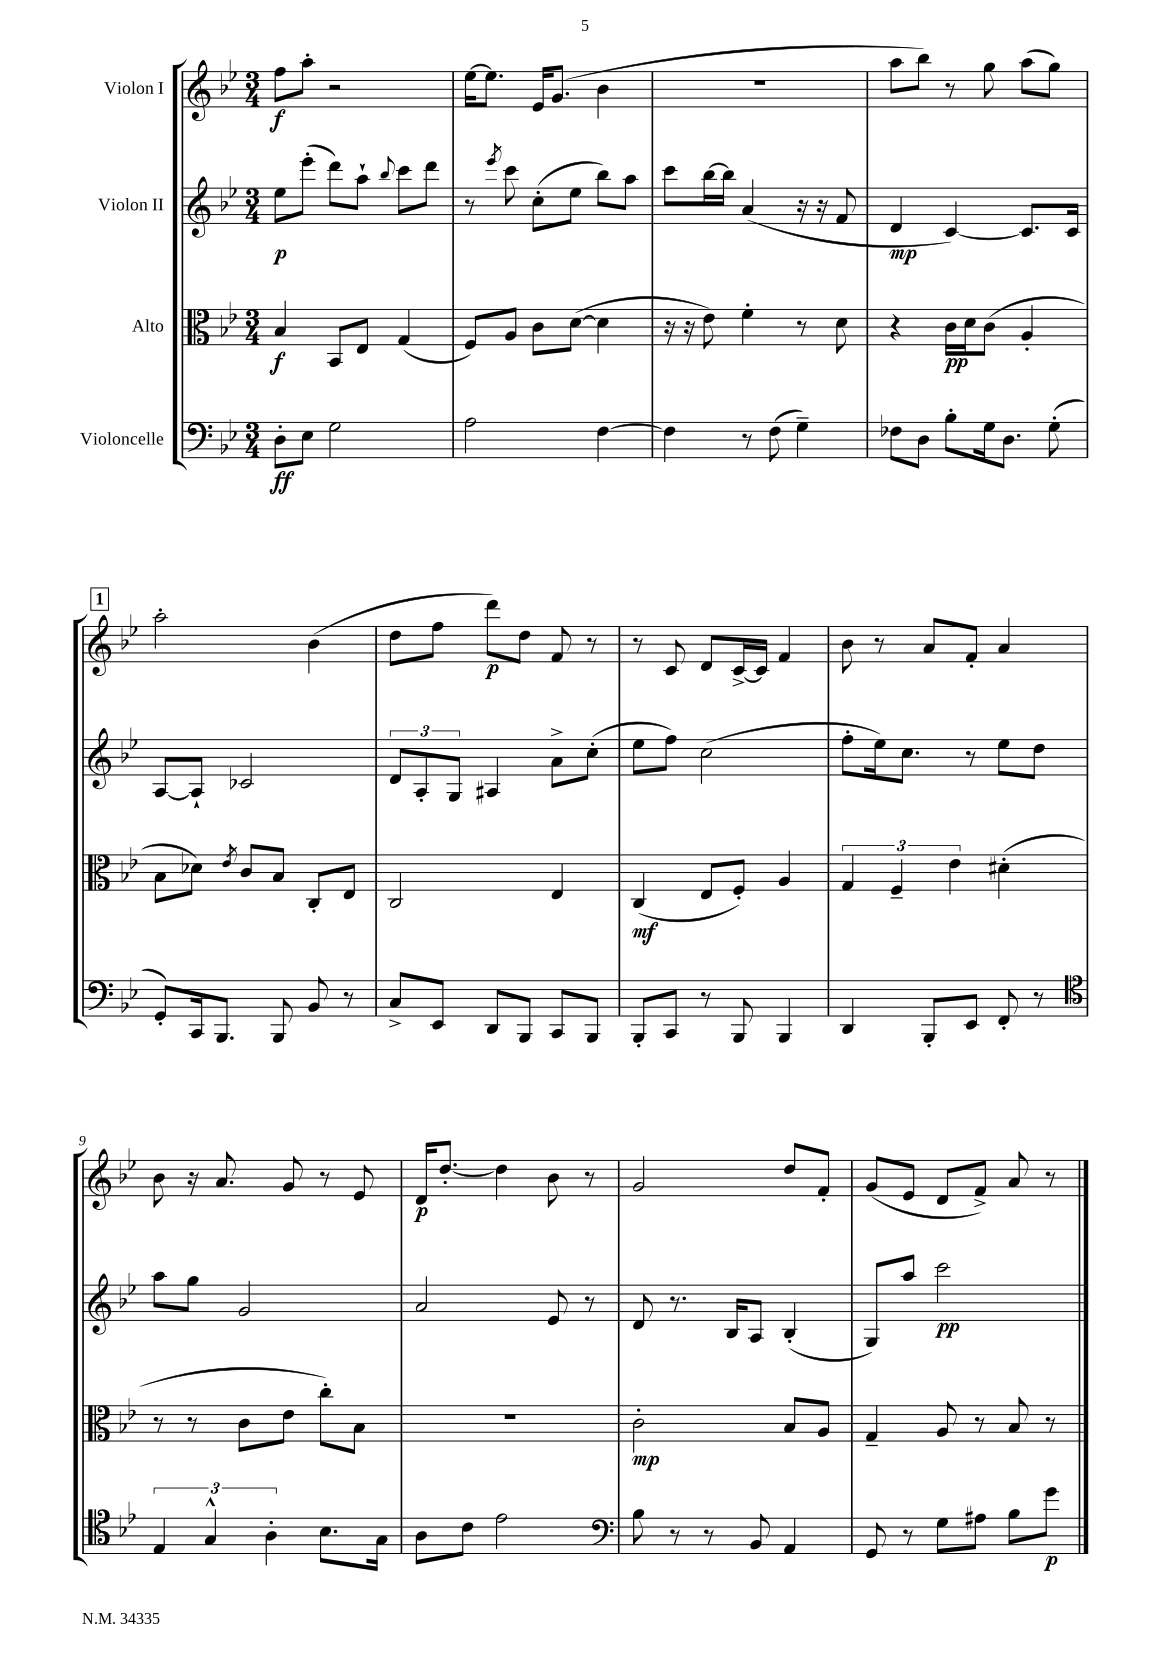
<<
\new StaffGroup <<
\new Staff = "s0" \with { instrumentName = "Violon I" } {
    \clef treble \key bes \major \numericTimeSignature \time 3/4
    \autoBeamOff f''8[\f a''8]-. r2 |
    ees''16[~ ees''8.] ees'16[ g'8.]( bes'4 |
    R2. |
    a''8[ bes''8]) r8 g''8 a''8[( g''8]) |
    \mark \markup { \box "1" } a''2-. bes'4( |
    d''8[ f''8] d'''8[\p) d''8] f'8 r8 |
    r8 c'8 d'8[ c'16~-> c'16] f'4 |
    bes'8 r8 a'8[ f'8]-. a'4 |
    bes'8 r16 a'8. g'8 r8 ees'8 |
    d'16[\p d''8.]~-. d''4 bes'8 r8 |
    g'2 d''8[ f'8]-. |
    g'8[( ees'8] d'8[ f'8]->) a'8 r8 \bar "|." |
}
\new Staff = "s1" \with { instrumentName = "Violon II" } {
    \clef treble \key bes \major \numericTimeSignature \time 3/4
    \autoBeamOff ees''8[\p ees'''8]-.( d'''8[) a''8]-! \appoggiatura { bes''8 } c'''8[ d'''8] |
    r8 \acciaccatura { ees'''8 } c'''8 c''8[-.( ees''8] bes''8[) a''8] |
    c'''8[ bes''16~ bes''16] a'4( r16 r16 f'8 |
    d'4\mp c'4~) c'8.[ c'16] |
    \mark \markup { \box "1" } a8[~ a8]-! ces'2 |
    \tuplet 3/2 { d'8[ a8-. g8] } ais4 a'8[-> c''8]-.( |
    ees''8[ f''8]) c''2( |
    f''8[-. ees''16) c''8.] r8 ees''8[ d''8] |
    a''8[ g''8] g'2 |
    a'2 ees'8 r8 |
    d'8 r8. bes16[ a8] bes4-.( |
    g8[) a''8] c'''2\pp \bar "|." |
}
\new Staff = "s2" \with { instrumentName = "Alto" } {
    \clef alto \key bes \major \numericTimeSignature \time 3/4
    \autoBeamOff bes4\f bes,8[ ees8] g4( |
    f8[) a8] c'8[ d'8]~( d'4 |
    r16 r16 ees'8) f'4-. r8 d'8 |
    r4 c'16[\pp d'16 c'8]( a4-. |
    \mark \markup { \box "1" } bes8[ des'8]) \acciaccatura { ees'8 } c'8[ bes8] c8[-. ees8] |
    c2 ees4 |
    c4\mf( ees8[ f8]-.) a4 |
    \tuplet 3/2 { g4 f4-- ees'4 } dis'4-.( |
    r8 r8 c'8[ ees'8] c''8[-.) bes8] |
    R2. |
    c'2-.\mp bes8[ a8] |
    g4-- a8 r8 bes8 r8 \bar "|." |
}
\new Staff = "s3" \with { instrumentName = "Violoncelle" } {
    \clef bass \key bes \major \numericTimeSignature \time 3/4
    \autoBeamOff d8[-.\ff ees8] g2 |
    a2 f4~ |
    f4 r8 f8( g4--) |
    fes8[ d8] bes8[-. g16 d8.] g8-.( |
    \mark \markup { \box "1" } g,8[-.) c,16 bes,,8.] bes,,8 bes,8 r8 |
    c8[-> ees,8] d,8[ bes,,8] c,8[ bes,,8] |
    bes,,8[-. c,8] r8 bes,,8 bes,,4 |
    d,4 bes,,8[-. ees,8] f,8-. r8 |
    \clef tenor \tuplet 3/2 { ees4 g4-^ a4-. } bes8.[ g16] |
    a8[ c'8] ees'2 |
    \clef bass bes8 r8 r8 bes,8 a,4 |
    g,8 r8 g8[ ais8] bes8[ g'8]\p \bar "|." |
}
>>
>>
